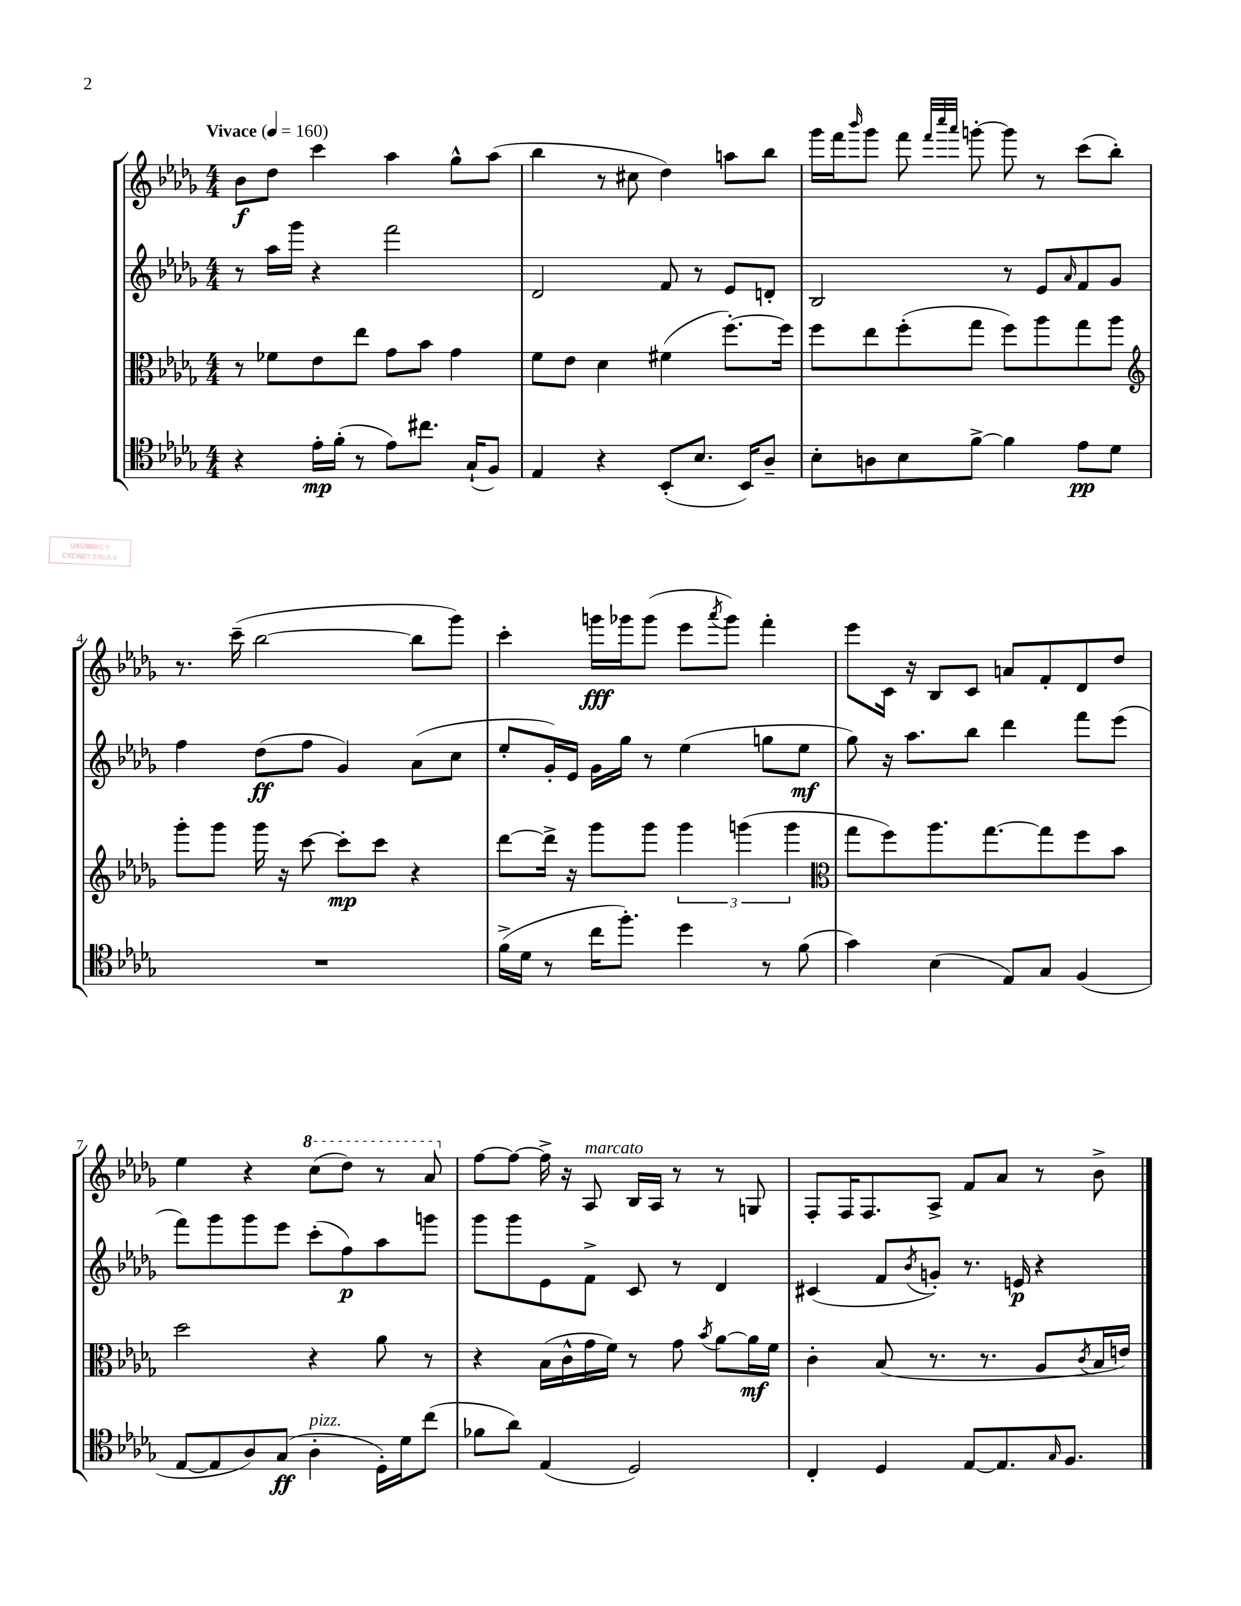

**kern	**kern	**kern	**kern
*staff4	*staff3	*staff2	*staff1
*clefC4	*clefC3	*clefG2	*clefG2
*k[b-e-a-d-g-]	*k[b-e-a-d-g-]	*k[b-e-a-d-g-]	*k[b-e-a-d-g-]
*M4/4	*M4/4	*M4/4	*M4/4
*MM160	*MM160	*MM160	*MM160
4r	8r	8r	8b-
.	8f-	16aa-	8dd-
.	.	16ggg-	.
16e-'	8e-	4r	4ccc
(16f'	.	.	.
8r	8ee-	.	.
8e-)	8g-	2fff	4aa-
8.cc#	8b-	.	.
.	4g-	.	8gg-^^
(16G-`	.	.	.
8F)	.	.	(8aa-
=	=	=	=
4E-	8f	2d-	4bb-
.	8e-	.	.
4r	4d-	.	8r
.	.	.	8cc#
(8BB-'	(4f#	8f	4dd-)
8.B-	.	8r	.
.	[8.ff')	8e-	8aa
16BB-)	.	.	.
8A-~	.	8d'	8bb-
.	16ff]	.	.
=	=	=	=
8B-'	8ff	2B-	16ggg-
.	.	.	16fff
.	.	.	16qqbbb-
8A	8ee-	.	8ggg-
8B-	(8ff'	.	8fff
.	.	.	32qqfff
.	.	.	32qqcccc
.	.	.	32qqaaa-
[8f^	8gg-	.	[8ggg'
4f]	8ff)	8r	8ggg]
.	8aa-	8e-	8r
.	.	16qqa-	.
8e-	8gg-	8f	(8ccc
8d-	8aa-	8g-	8bb-')
=	=	=	=
*	*clefG2	*	*
1r	8ggg-'	4ff	8.r
.	8ggg-	.	.
.	.	.	(16ccc~
.	16ggg-	(8dd-	[2bb-
.	16r	.	.
.	[8ccc	8ff	.
.	8ccc']	4g-)	.
.	8ccc	.	.
.	4r	(8a-	8bb-]
.	.	8cc	8ggg-)
=	=	=	=
(16f^	[8ddd-	8ee-'	4ccc'
16d-	.	.	.
8r	16ddd-^]	16g-')	.
.	16r	16e-	.
16cc	8ggg-	16g-	16ggg
8.ff')	.	16gg-	16ggg-
.	8ggg-	8r	(8ggg-
4dd-	6ggg-	(4ee-	8eee-
.	.	.	8qaaa-
.	.	.	8ggg-)
.	(6ggg	.	.
8r	.	8gg	4fff'
.	6ggg	.	.
(8f	.	8ee-	.
=	=	=	=
*	*clefC3	*	*
4g-)	8gg-	8gg-)	8eee-
.	8ff)	16r	16c
.	.	8.aa-	16r
(4B-	8.aa-	.	8B-
.	.	8bb-	8c
.	[8.gg-	.	.
8E-)	.	4ddd-	8a
8G-	8gg-]	.	8f'
(4F	8ff	8fff	8d-
.	8b-	(8eee-	8dd-
=	=	=	=
[8E-	2dd-	8fff)	4ee-
8E-]	.	8ggg-	.
8A-)	.	8ggg-	4r
(8G-	.	8eee-	.
4A-'	4r	(8ccc'	(8ccc
.	.	8ff)	8ddd-)
16D-')	8a-	8aa-	8r
16d-	.	.	.
(8cc	8r	8ggg	8aa-
=	=	=	=
8f-	4r	8ggg-	[8ff
8a-)	.	8ggg-	8ff_
(4E-	(16B-	8e-	16ff^]
.	16c^^	.	16r
.	16g-	8f^	8A-
.	16f)	.	.
2D-)	8r	8c	16B-
.	.	.	16A-
.	8g-	8r	8r
.	8qb-	.	.
.	[8a-	4d-	8r
.	16a-]	.	8G
.	16f	.	.
=	=	=	=
4C'	4c'	(4c#	8F'
.	.	.	16F
.	.	.	8.F
4D-	(8B-	8f	.
.	.	8qb-	.
.	8.r	8g')	8A-^
[8E-	.	8.r	8f
.	8.r	.	.
8.E-]	.	.	8a-
.	.	16e	.
.	8A-	4r	8r
16qqG-	.	.	.
8.F	.	.	.
.	8qc	.	.
.	16B-	.	8b-^
.	16e)	.	.
==	==	==	==
*-	*-	*-	*-
